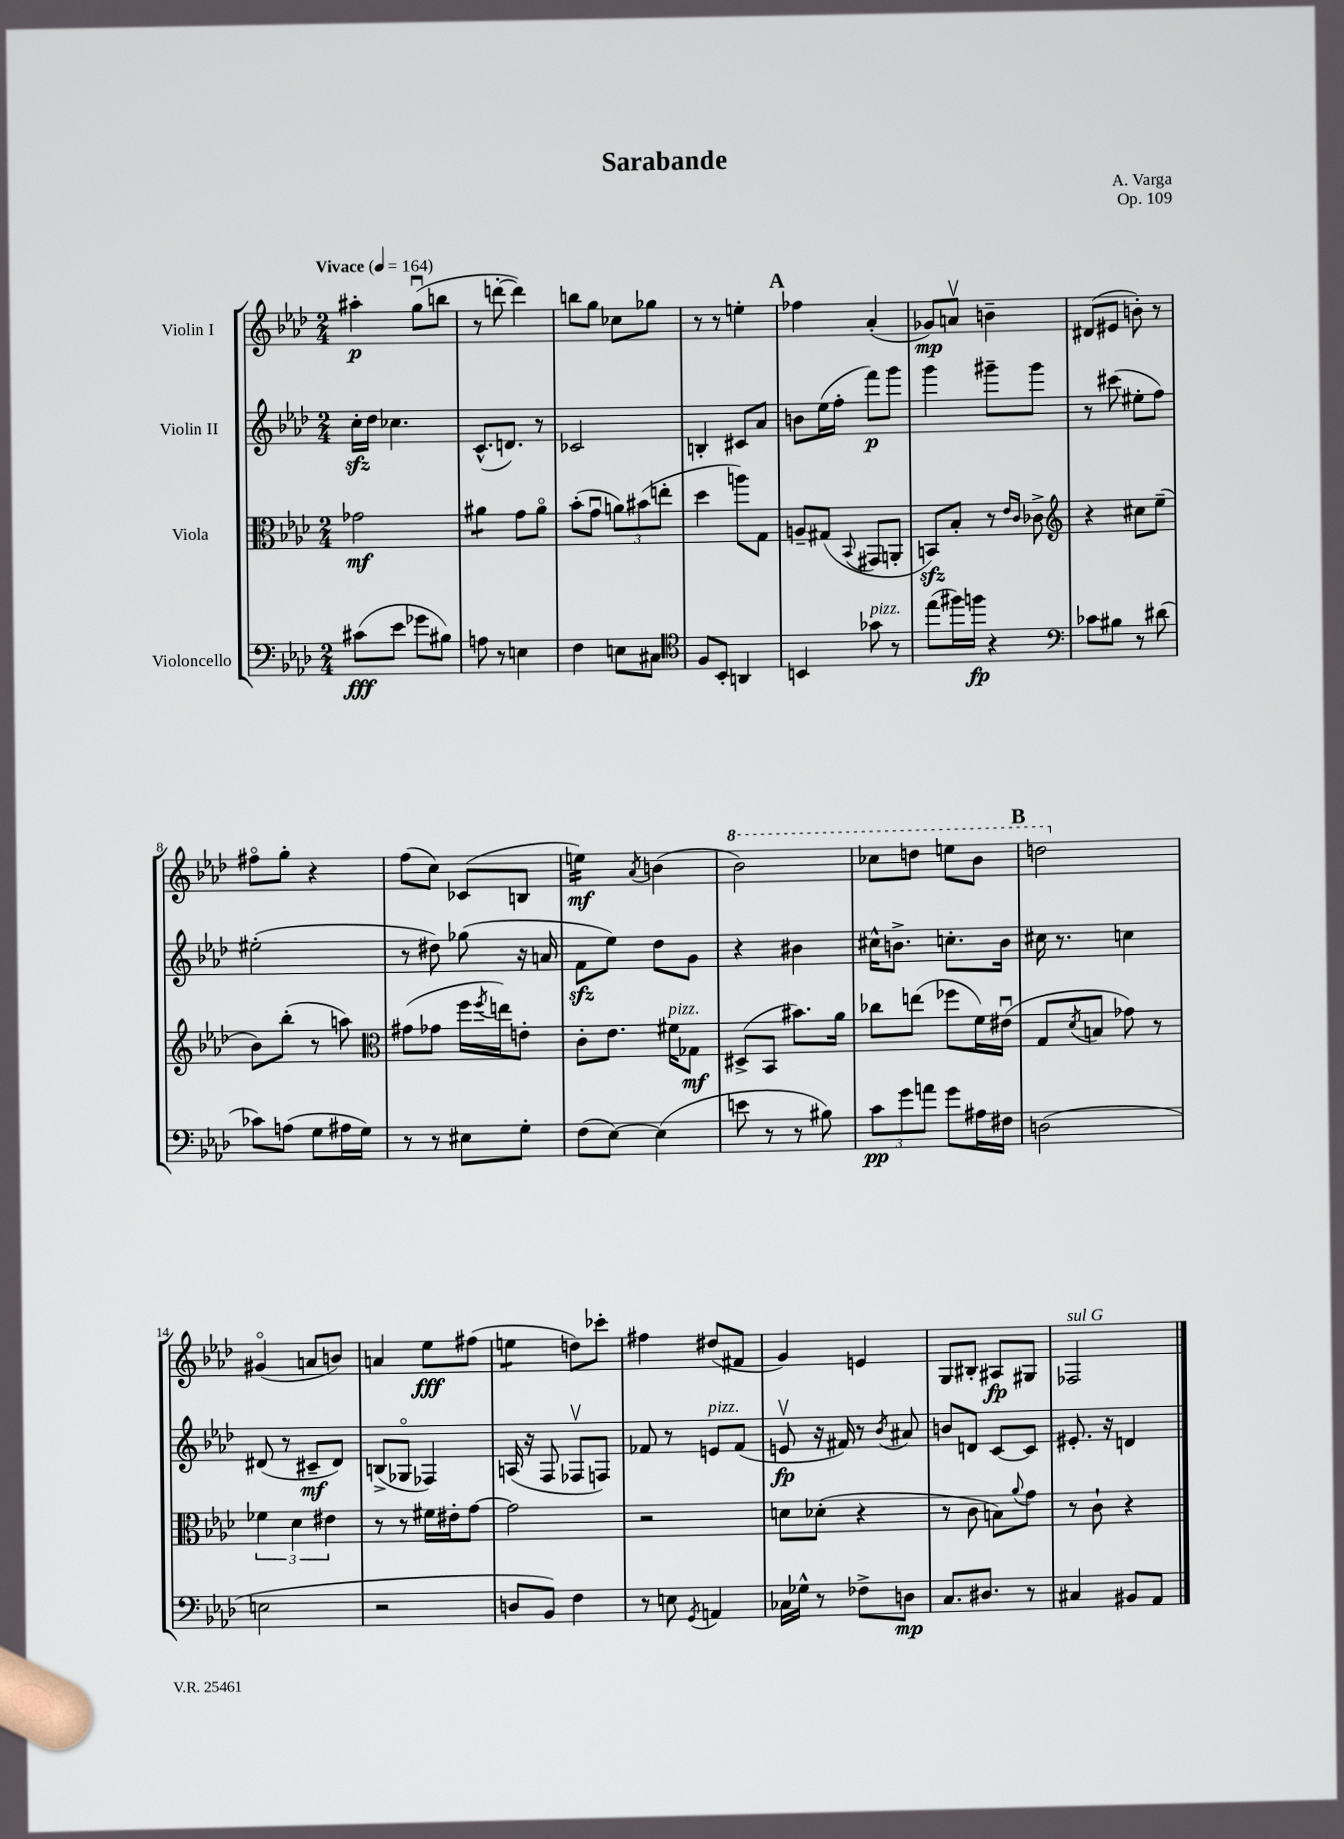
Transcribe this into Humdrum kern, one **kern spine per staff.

**kern	**kern	**kern	**kern
*staff4	*staff3	*staff2	*staff1
*clefF4	*clefC3	*clefG2	*clefG2
*k[b-e-a-d-]	*k[b-e-a-d-]	*k[b-e-a-d-]	*k[b-e-a-d-]
*M2/4	*M2/4	*M2/4	*M2/4
*MM164	*MM164	*MM164	*MM164
(8c#	2g-	16cc'	4aa#'
.	.	16dd-	.
8e-	.	4.cc-	.
8g-	.	.	(8ggu
8B#)	.	.	8bb
=	=	=	=
8A	4a#	(8.c^^	8r
8r	.	.	[8ddd'
.	.	8.d)	.
4E	8g	.	4ddd])
.	8a#o	8r	.
=	=	=	=
4F	(8b-'	2c-	8bb
.	8gu	.	8gg
8E	12a)	.	8cc-
.	(12b#	.	.
8C#	.	.	8gg-
.	12ee'	.	.
=	=	=	=
*clefC4	*	*	*
8F	4dd-	4B'	8r
8BB-'	.	.	8r
4AA	8aa)	8c#	4ee'
.	8G	8a-	.
=	=	=	=
4BB	8A~	8b	4ff-
.	(8G#	(16ee-	.
.	.	16ff'	.
.	8qqBB-	.	.
8g-	8GG#	8fff)	(4a-'
8r	8AA'	8ggg	.
=	=	=	=
(8ee-	8BB)	4ggg	8g-)
16ff#)	8B-'	.	8av
16ff	.	.	.
4r	8r	8ggg#~	4b~
.	16qqe-	.	.
.	16qqc	.	.
.	8c-^	8ggg#	.
=	=	=	=
*clefF4	*clefG2	*	*
8c-	4r	8r	(8d#
8B#	.	(8ccc#	8e#
8r	8cc#	8ee#'	8b')
(8d#	(8ee-~	8ff)	8r
=	=	=	=
8c-)	8b-)	(2ee#'	8ff#o
(8A	(8bb-'	.	8gg'
8G	8r	.	4r
16A#	8aa)	.	.
16G)	.	.	.
=	=	=	=
*	*clefC3	*	*
8r	(8g#	8r	(8ff
8r	8g-	8dd#)	8cc)
8E#	16ff	(8gg-	(8c-
.	8qff	.	.
.	16ee)	.	.
8G'	8e'	16r	8B
.	.	16a	.
=	=	=	=
(8F	8c'	8f	4ee)
[8E-)	8.e-	8ee-)	.
.	.	.	8qa-
(4E-]	.	8dd-	(4b
.	16f#	.	.
.	8G-	8g	.
=	=	=	=
8e	(8D#^	4r	2bb-)
8r	8BB-	.	.
8r	8.b#)	4b#	.
8B#)	.	.	.
.	16a-	.	.
=	=	=	=
12c	8cc-	16cc#^^	8ccc-
.	.	8.b^	.
12g	.	.	.
.	(8ee	.	8ddd
12a	.	.	.
8g	8ff-	8.cc'	8eee
16A#	16f)	.	8bb-
16F#	(16e#u	16b	.
=	=	=	=
(2D	8G	16cc#	2ddd
.	.	8.r	.
.	8qd-	.	.
.	8B	.	.
.	8g-)	4cc	.
.	8r	.	.
=	=	=	=
2E	6f-	(8d#	(4g#o
.	.	8r	.
.	6d-	.	.
.	.	8c#~	8a
.	6e#	.	.
.	.	8d#)	8b)
=	=	=	=
2r	8r	(8B^	4a
.	8r	8G-o	.
.	16f#	4F-)	8ee-
.	16e#'	.	.
.	[8g	.	(8ff#
=	=	=	=
8D	2g]	(16A	4ee
.	.	16r	.
8BB-)	.	8F	.
4F	.	8F-v	8dd)
.	.	8F)	8ccc-'
=	=	=	=
8r	2r	8f-	4ff#
8E	.	8r	.
8qGG	.	.	.
4AA	.	8e	(8dd#
.	.	(8f-	8f#
=	=	=	=
16C-	8d	8ev	4g)
16G-^^	.	.	.
8r	(8d-'	16r	.
.	.	16f#)	.
8F-^	4r	8r	4e
.	.	8qb-	.
8D	.	8a#	.
=	=	=	=
8.C	8r	8b	8G
.	8c	8d	8B#'
8.D#	.	.	.
.	8B)	[8c	8A#
.	8qqa-	.	.
8r	8g	8c]	8G#
=	=	=	=
4C#	8r	8.e#'	2F-
.	8c`	.	.
.	.	16r	.
8BB#	4r	4d	.
8AA-	.	.	.
==	==	==	==
*-	*-	*-	*-
